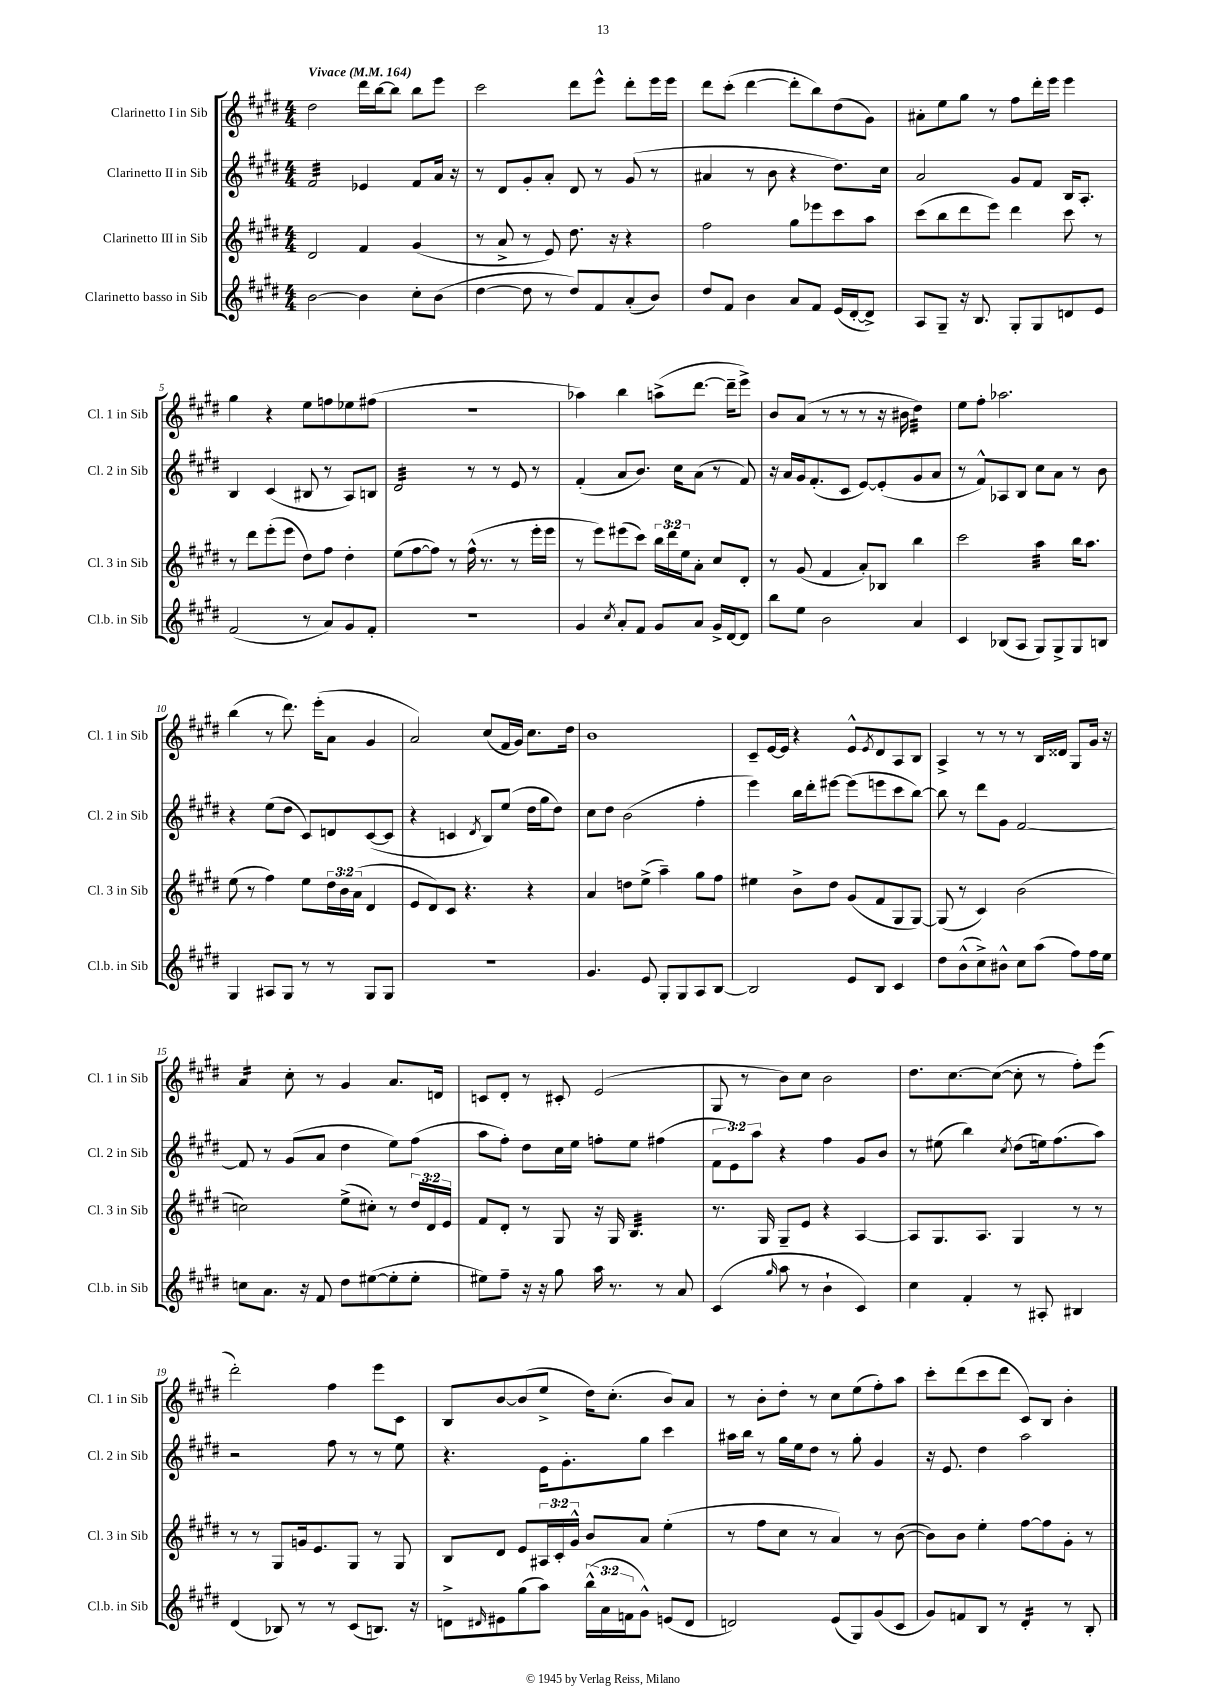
<<
\new StaffGroup <<
\new Staff = "s0" \with { instrumentName = "Clarinetto I in Sib" shortInstrumentName = "Cl. 1 in Sib" } {
    \clef treble \key e \major \numericTimeSignature \time 4/4 \tempo "Vivace" 4 = 164
    dis''2 dis'''16 b''16~ b''8 b''8 e'''8 |
    cis'''2 dis'''8 e'''8-^ dis'''8-. e'''16 e'''16 |
    dis'''8 cis'''8-.( dis'''4~ dis'''8-. b''8) dis''8( gis'8) |
    ais'8-. e''8 gis''8 r8 fis''8 dis'''16-. e'''16 e'''4 |
    gis''4 r4 e''8 f''8 ees''8 fis''8( |
    r1 |
    aes''4) b''4 a''8->( dis'''8.~ dis'''16-- e'''8->) |
    b'8 a'8( r8 r8 r8 r16 bis'16 dis''4:32) |
    e''8 fis''8-. aes''2. |
    b''4( r8 dis'''8.) e'''16-.( a'8 gis'4 |
    a'2) cis''8( fis'16 gis'16) cis''8. dis''16 |
    b'1 |
    cis'8-- e'16~ e'16 r4 e'8-^ \acciaccatura { e'8 } dis'8 a8 b8 |
    a4-> r8 r8 r8 b16 disis'16 gis8 gis'16 r16 |
    a'4:16 cis''8-. r8 gis'4 a'8. d'16 |
    c'8 dis'8-. r8 cis'8-. e'2( |
    gis8 r8 b'8) cis''8 b'2 |
    dis''8. cis''8.~ cis''8~( cis''8-. r8 fis''8-.) e'''8( |
    dis'''2-.) fis''4 e'''8 cis'8 |
    b8 b'8~ b'8( e''8-> dis''16) cis''8.-.( b'8) a'8 |
    r8 b'8-. dis''8-. r8 cis''8 e''8( fis''8-.) a''8 |
    cis'''8-. dis'''8( cis'''8 dis'''8 cis'8) b8 b'4-. \bar "|." |
}
\new Staff = "s1" \with { instrumentName = "Clarinetto II in Sib" shortInstrumentName = "Cl. 2 in Sib" } {
    \clef treble \key e \major \numericTimeSignature \time 4/4 \override Staff.TupletNumber.text = #tuplet-number::calc-fraction-text
    fis'2:32 ees'4 fis'8 a'16 r16 |
    r8 dis'8 gis'8-. a'8-. dis'8 r8 gis'8( r8 |
    ais'4 r8 b'8 r4 dis''8.) cis''16 |
    a'2 gis'8 fis'8 b16 a8.-. |
    b4 cis'4( bis8 r8 a8) b8 |
    dis'2:32 r8 r8 e'8 r8 |
    fis'4-.( a'8 b'8.) cis''16 a'8( r8 fis'8) |
    r16 a'16 gis'16 fis'8.-.( cis'8 e'8~) e'8-.( gis'8 a'8 |
    r8 fis'8-^) aes8 b8 cis''8 a'8 r8 b'8 |
    r4 e''8( dis''8 cis'8) d'8 cis'8~( cis'8 |
    r4 c'4 \acciaccatura { dis'8 } b8) e''8( dis''16 gis''16 dis''8) |
    cis''8 dis''8 b'2( fis''4-. |
    e'''4) b''16 dis'''16-. eis'''8~ eis'''8( e'''8 cis'''8 b''8~) |
    b''8 r8 dis'''8 gis'8 fis'2~ |
    fis'8 r8 gis'8( a'8 dis''4 e''8) fis''8( |
    a''8 fis''8-.) dis''8 cis''16 e''16 f''8-. e''8 fis''4( |
    \tuplet 3/2 { fis'8 e'8) a''8 } r4 fis''4 gis'8 b'8 |
    r8 eis''8( b''4) \acciaccatura { cis''8 } dis''8( e''16) fis''8.( a''8) |
    r2 fis''8 r8 r8 e''8 |
    r4. e'16 gis'8.-. gis''8 cis'''4 |
    ais''16 b''16 r8 gis''16 e''16 dis''8 r8 gis''8-. gis'4 |
    r16 e'8. dis''4 a''2 \bar "|." |
}
\new Staff = "s2" \with { instrumentName = "Clarinetto III in Sib" shortInstrumentName = "Cl. 3 in Sib" } {
    \clef treble \key e \major \numericTimeSignature \time 4/4 \override Staff.TupletNumber.text = #tuplet-number::calc-fraction-text
    dis'2 fis'4 gis'4( |
    r8 a'8-> r8 e'8) dis''8. r16 r4 |
    fis''2 gis''8 ees'''8 cis'''8 a''8 |
    cis'''8( b''8 dis'''8 e'''8) dis'''4 cis'''8 r8 |
    r8 dis'''8 e'''8-.( e'''8 dis''8) fis''8 dis''4-. |
    e''8( fis''8~ fis''8) r8 fis''16-^( r8. r8 e'''16-. e'''16 |
    r8 e'''8) eis'''8( cis'''8) \tuplet 3/2 { b''16 dis'''16 e''16 } a'8-. cis''8 dis'8-. |
    r8 gis'8( fis'4 a'8-.) bes8 b''4 |
    cis'''2 a''4:32 b''16 a''8. |
    e''8( r8 fis''4) e''8 \tuplet 3/2 { dis''16 b'16 a'16( } dis'4 |
    e'8 dis'8) cis'8 r4. r4 |
    a'4 d''8 e''8->( a''4--) gis''8 fis''8 |
    eis''4 b'8-> dis''8 gis'8( fis'8 gis8 gis8~) |
    gis8( r8 cis'4) b'2( |
    c''2) e''8->( cis''8-.) r8 \tuplet 3/2 { dis''16 dis'16 e'16 } |
    fis'8 dis'8-. r8 gis8 r16 gis16 b4.:32 |
    r8. gis16 gis8-- e'8 r4 a4~ |
    a8 gis8. a8. gis4 r8 r8 |
    r8 r8 gis8 g'16 e'8. gis8 r8 gis8 |
    b8 dis'8 e'8 \tuplet 3/2 { ais16 cis'16-. gis'16-^ } b'8 a'8 e''4-.( |
    r8 fis''8 cis''8 r8 a'4) r8 b'8~( |
    b'8) b'8 e''4-. fis''8~ fis''8 gis'8-. r8 \bar "|." |
}
\new Staff = "s3" \with { instrumentName = "Clarinetto basso in Sib" shortInstrumentName = "Cl.b. in Sib" } {
    \clef treble \key e \major \numericTimeSignature \time 4/4 \override Staff.TupletNumber.text = #tuplet-number::calc-fraction-text
    b'2~ b'4 cis''8-. b'8( |
    dis''4~ dis''8 r8 dis''8) fis'8 a'8-.( b'8) |
    dis''8 fis'8 b'4 a'8 fis'8 e'16( dis'16~-. dis'8->) |
    a8 gis8-- r16 b8. gis8-. gis8 d'8 e'8 |
    fis'2( r8 a'8) gis'8 fis'8-. |
    r1 |
    gis'4 \acciaccatura { cis''8 } a'8-. fis'8 gis'8 a'8 gis'16-> dis'16~ dis'8 |
    b''8 e''8 b'2 a'4 |
    cis'4 bes8( a8 gis8) gis8-> gis8 b8 |
    gis4 ais8 gis8 r8 r8 gis8 gis8 |
    R1 |
    gis'4. e'8 gis8-. gis8 a8 b8~ |
    b2 e'8 b8 cis'4 |
    dis''8 b'8-^( cis''8->) bis'8-^ cis''8 a''8( fis''8) fis''16 e''16 |
    c''8 a'8. r16 fis'8 dis''8 eis''8~( eis''8-. eis''8-. |
    eis''8) fis''8-- r16 r16 gis''8 a''16 r8. r8 a'8 |
    cis'4( \grace { gis''16 } a''8 r8 b'4-! cis'4) |
    cis''4 fis'4-. r8 ais8-. bis4 |
    dis'4( bes8) r8 r8 cis'8( b8.) r16 |
    d'8-> \grace { dis'16 } eis'8 gis''8( a''8) \tuplet 3/2 { b''16-^( a'16 f'16 } gis'8-^) e'8( dis'8 |
    d'2) e'8( gis8) gis'8( cis'8 |
    gis'8) f'8 b8 r8 dis'4:16-. r8 b8-. \bar "|." |
}
>>
>>
